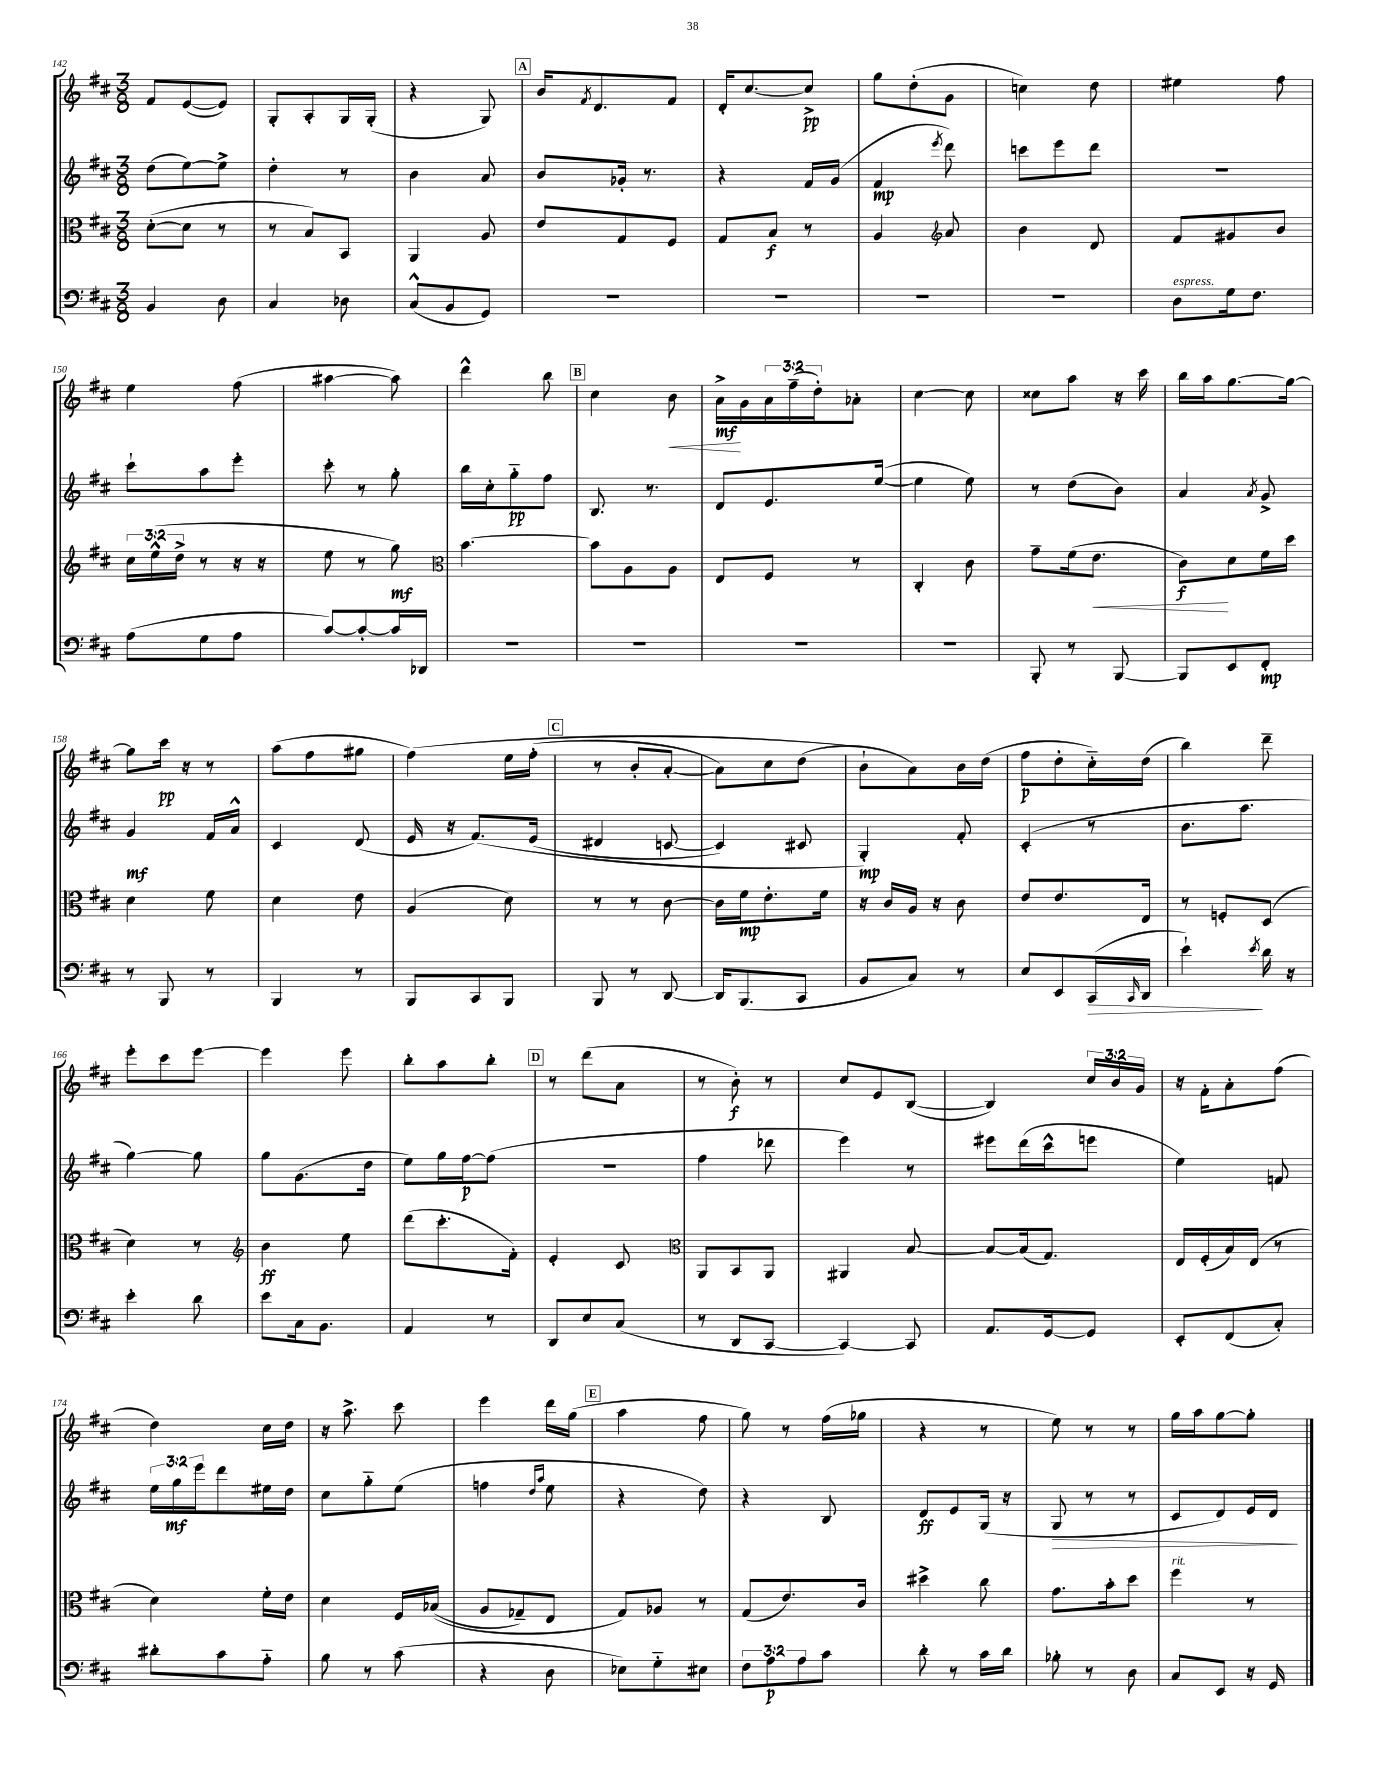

**kern	**dynam	**kern	**dynam	**kern	**dynam	**kern	**dynam
*part4	*part4	*part3	*part3	*part2	*part2	*part1	*part1
*staff4	*staff4	*staff3	*staff3	*staff2	*staff2	*staff1	*staff1
*clefF4	*	*clefC3	*	*clefG2	*	*clefG2	*
*k[f#c#]	*	*k[f#c#]	*	*k[f#c#]	*	*k[f#c#]	*
*M3/8	*	*M3/8	*	*M3/8	*	*M3/8	*
=142	=142	=142	=142	=142	=142	=142	=142
4BB/	.	([8d'\L	.	(8dd\L	.	8f#/L	.
.	.	8d\J]	.	[8ee\)	.	([8e/	.
8D\	.	8r	.	8ee^\J]	.	8e/J])	.
=143	=143	=143	=143	=143	=143	=143	=143
4C#/	.	8r	.	4dd'\	.	8G'/L	.
.	.	8B/L)	.	.	.	8A'/	.
8D-X\	.	8BB/J	.	8r	.	16G/L	.
.	.	.	.	.	.	(16G'/JJ	.
=144	=144	=144	=144	=144	=144	=144	=144
(8C#^^/L	.	4AA/	.	4b\	.	4r	.
8BB/	.	.	.	.	.	.	.
8GG/J)	.	8A/	.	8a/	.	8G/)	.
!!LO:REH:place=s1:t=A
=145	=145	=145	=145	=145	=145	=145	=145
4.r	.	8e/L	.	8b/L	.	16b/KL	.
.	.	.	.	.	.	8qf#/	.
.	.	.	.	.	.	8.d/	.
.	.	8G/	.	16g-X'/Jk	.	.	.
.	.	.	.	8.r	.	.	.
.	.	8F#/J	.	.	.	8f#/J	.
=146	=146	=146	=146	=146	=146	=146	=146
4.r	.	8G/L	.	4r	.	16d'/KL	.
.	.	.	.	.	.	[8.cc#/	.
.	.	8B/J	f	.	.	.	.
.	.	8r	.	16f#/LL	.	8cc#^/J]	pp
.	.	.	.	(16g/JJ	.	.	.
=147	=147	=147	=147	=147	=147	=147	=147
4.r	.	4A/	.	4f#/	mp	8gg\L	.
.	.	.	.	.	.	(8dd'\	.
*	*	*clefG2	*	*	*	*	*
.	.	.	.	8qeee/	.	.	.
.	.	8a/	.	8ddd\)	.	8g\J	.
=148	=148	=148	=148	=148	=148	=148	=148
4.r	.	4b\	.	8cccn\L	.	4ccn\)	.
.	.	.	.	8eee\	.	.	.
.	.	8d/	.	8ddd\J	.	8dd\	.
=149	=149	=149	=149	=149	=149	=149	=149
!LO:TX:a:i:t=espress.	!	!	!	!	!	!	!
8D\L	.	8f#/L	.	4.r	.	4ee#X\	.
16G\k	.	8g#X/	.	.	.	.	.
8.F#\J	.	.	.	.	.	.	.
.	.	8b/J	.	.	.	8ff#\	.
!!LO:LB:g=z
=150	=150	=150	=150	=150	=150	=150	=150
(8A\L	.	24cc#\LL	.	8ccc#`\L	.	4ee\	.
.	.	(24ee^^\	.	.	.	.	.
.	.	24dd^\JJ	.	.	.	.	.
8G\	.	8r	.	8aa\	.	.	.
8A\J	.	16r	.	8eee'\J	.	(8ff#\	.
.	.	16r	.	.	.	.	.
=151	=151	=151	=151	=151	=151	=151	=151
[8c#/L)	.	8ee\	.	8ccc#'\	.	[4aa#X\	.
8c#'/_	.	8r	.	8r	.	.	.
16c#/L]	.	8gg\)	mf	8gg'\	.	8aa#\])	.
16DD-X/JJ	.	.	.	.	.	.	.
=152	=152	=152	=152	=152	=152	=152	=152
*	*	*clefC3	*	*	*	*	*
4.r	.	[4.b\	.	16bb\LL	.	4ddd^^\	.
.	.	.	.	16cc#'\J	.	.	.
.	.	.	.	8gg\	pp	.	.
.	.	.	.	8ff#\J	.	8bb\	.
!!LO:REH:place=s1:t=B
=153	=153	=153	=153	=153	=153	=153	=153
4.r	.	8b\L]	.	8.B/	.	4cc#\	.
.	.	8A\	.	.	.	.	.
.	.	.	.	8.r	.	.	.
!	!	!	!	!	!	!	!LO:HP:b
.	.	8A\J	.	.	.	8b\	<
=154	=154	=154	=154	=154	=154	=154	=154
4.r	.	8E/L	.	8d/L	.	16a^\LL	mf
.	.	.	.	.	.	16g\	[
.	.	8F#/J	.	8.e/	.	24a\	.
.	.	.	.	.	.	(24ff#~\	.
.	.	.	.	.	.	24dd'\J)	.
.	.	8r	.	.	.	8a-X'\J	.
.	.	.	.	([16ee/Jk	.	.	.
=155	=155	=155	=155	=155	=155	=155	=155
4.r	.	4C#'/	.	4ee\]	.	[4cc#\	.
.	.	8c#\	.	8ee\)	.	8cc#\]	.
=156	=156	=156	=156	=156	=156	=156	=156
8BBB'/	.	8g~\L	.	8r	.	8cc##X\L	.
8r	.	(16f#\k	.	(8dd\L	.	8aa\J	.
!	!	!	!LO:HP:b	!	!	!	!
.	.	8.e\J	<	.	.	.	.
[8BBB/	.	.	.	8b\J)	.	16r	.
.	.	.	.	.	.	16ccc#\	.
=157	=157	=157	=157	=157	=157	=157	=157
8BBB/L]	.	8c#\L)	f	4a/	.	16bb\LL	.
.	.	.	.	.	.	16aa\J	.
8EE/	.	8d\	[	.	.	[8.gg\	.
.	.	.	.	8qa/	.	.	.
8FF#'/J	mp	16f#\L	.	8g^/	.	.	.
.	.	16dd\JJ	.	.	.	16gg\Jk_	.
!!LO:LB:g=z
=158	=158	=158	=158	=158	=158	=158	=158
8r	.	4d\	.	4g/	mf	8gg\L]	.
8BBB/	.	.	.	.	.	16ccc#\Jk	pp
.	.	.	.	.	.	16r	.
8r	.	8f#\	.	16f#/LL	.	8r	.
.	.	.	.	16a^^/JJ	.	.	.
=159	=159	=159	=159	=159	=159	=159	=159
4BBB/	.	4d\	.	4c#/	.	(8aa\L	.
.	.	.	.	.	.	8ff#\	.
8r	.	8e\	.	(8d/	.	8gg#X\J	.
=160	=160	=160	=160	=160	=160	=160	=160
8BBB/L	.	(4A/	.	16e/	.	(4ff#\)	.
.	.	.	.	16r	.	.	.
8CC#/	.	.	.	(8.f#/L)	.	.	.
8BBB/J	.	8d\)	.	.	.	16ee\LL	.
.	.	.	.	(16e/Jk	.	(16ff#'\JJ	.
!!LO:REH:place=s1:t=C
=161	=161	=161	=161	=161	=161	=161	=161
8BBB/	.	8r	.	4d#X/	.	8r	.
8r	.	8r	.	.	.	8b'/L	.
[8DD/	.	[8c#\	.	[8cn/	.	[8a'/J	.
=162	=162	=162	=162	=162	=162	=162	=162
16DD/KL]	.	16c#\LL]	.	4c/])	.	8a\L])	.
(8.BBB/	.	16f#\J	mp	.	.	.	.
.	.	8.e'\	.	.	.	8cc#\	.
8CC#/J	.	.	.	8c#X/	.	(8dd\J	.
.	.	16f#\Jk	.	.	.	.	.
=163	=163	=163	=163	=163	=163	=163	=163
8BB/L	.	16r	.	4G'/)	mp	8b`\L)	.
.	.	16c#/LL	.	.	.	.	.
8C#/J)	.	16A/JJ	.	.	.	8a\)	.
.	.	16r	.	.	.	.	.
8r	.	8c#\	.	8f#'/	.	16b\L	.
.	.	.	.	.	.	(16dd\JJ	.
=164	=164	=164	=164	=164	=164	=164	=164
8E/L	.	8e/L	.	(4c#'/	.	8ff#\L	p
8EE/	.	8.e/	.	.	.	8dd'\	.
!	!LO:HP:b	!	!	!	!	!	!
(16CC#/L	>	.	.	8r	.	16cc#\L)	.
16qqCC#/	.	.	.	.	.	.	.
16DD/JJ	.	16E/Jk	.	.	.	(16dd\JJ	.
=165	=165	=165	=165	=165	=165	=165	=165
4e`\)	.	8r	.	8.b\L	.	4bb\)	.
.	.	8Fn'/L	.	.	.	.	.
.	.	.	.	8.aa\J	.	.	.
8qe/	.	.	.	.	.	.	.
16d\	]	(8D/J	.	.	.	8ddd~\	.
16r	.	.	.	.	.	.	.
!!LO:LB:g=z
=166	=166	=166	=166	=166	=166	=166	=166
4e'\	.	4d\)	.	[4gg\)	.	8eee'\L	.
.	.	.	.	.	.	8ccc#\	.
8d\	.	8r	.	8gg\]	.	[8eee\J	.
=167	=167	=167	=167	=167	=167	=167	=167
*	*	*clefG2	*	*	*	*	*
8e\L	.	4b\	ff	8gg\L	.	4eee\]	.
16C#\k	.	.	.	(8.g\	.	.	.
8.BB\J	.	.	.	.	.	.	.
.	.	8ee\	.	.	.	8eee\	.
.	.	.	.	16dd\Jk	.	.	.
=168	=168	=168	=168	=168	=168	=168	=168
4AA/	.	(8ddd\L	.	8ee\L)	.	8bb'\L	.
.	.	8.ccc#'\	.	16gg\L	.	8aa\	.
.	.	.	.	[16ff#\J	p	.	.
8r	.	.	.	(8ff#\J]	.	8bb'\J	.
.	.	16f#'\Jk)	.	.	.	.	.
!!LO:REH:place=s1:t=D
=169	=169	=169	=169	=169	=169	=169	=169
8DD/L	.	4e'/	.	4.r	.	8r	.
8E/	.	.	.	.	.	(8ddd\L	.
(8C#/J	.	8c#/	.	.	.	8a\J	.
=170	=170	=170	=170	=170	=170	=170	=170
*	*	*clefC3	*	*	*	*	*
8r	.	8AA/L	.	4ff#\	.	8r	.
8DD/L	.	8BB/	.	.	.	8b'\)	f
[8CC#/J	.	8AA/J	.	8ddd-X\	.	8r	.
=171	=171	=171	=171	=171	=171	=171	=171
4CC#/_)	.	4AA#X/	.	4eee\)	.	8cc#/L	.
.	.	.	.	.	.	8e/	.
8CC#/]	.	[8B/	.	8r	.	([8B/J	.
=172	=172	=172	=172	=172	=172	=172	=172
8.AA/L	.	8B/L_	.	8eee#X\L	.	4B/])	.
.	.	(16B/k]	.	(16ddd\L	.	.	.
[16GG/k	.	8.G/J)	.	16ccc#^^\J	.	.	.
8GG/J]	.	.	.	8eeen\J	.	24cc#/LL	.
.	.	.	.	.	.	24b/	.
.	.	.	.	.	.	24g/JJ	.
=173	=173	=173	=173	=173	=173	=173	=173
8EE'/L	.	16E/LL	.	4ee\)	.	16r	.
.	.	(16F#'/	.	.	.	16f#'\KL	.
(8FF#/	.	16B/)	.	.	.	8a'\	.
.	.	(16E/JJ	.	.	.	.	.
8C#'/J)	.	8r	.	8fn/	.	(8ff#\J	.
!!LO:LB:g=z
=174	=174	=174	=174	=174	=174	=174	=174
8d#X'\L	.	4d\)	.	24ee\LL	.	4dd\)	.
.	.	.	.	24gg\	mf	.	.
.	.	.	.	24eee\J	.	.	.
8c#\	.	.	.	8ddd\	.	.	.
8A\J	.	16f#'\LL	.	16ee#X\L	.	16cc#\LL	.
.	.	16e\JJ	.	16dd\JJ	.	16dd\JJ	.
=175	=175	=175	=175	=175	=175	=175	=175
8B\	.	4d\	.	8cc#\L	.	16r	.
.	.	.	.	.	.	8.aa^\	.
8r	.	.	.	8gg\	.	.	.
(8c#\	.	16F#/LL	.	(8ee\J	.	8ccc#\	.
.	.	((16B-X/JJ	.	.	.	.	.
=176	=176	=176	=176	=176	=176	=176	=176
4r	.	8A/L	.	4ffn\	.	4eee\	.
.	.	8G-X~/)	.	.	.	.	.
.	.	.	.	16qqdd/LL	.	.	.
.	.	.	.	16qqaa/JJ	.	.	.
8D\	.	8E/J	.	8ee\	.	16ddd\LL	.
.	.	.	.	.	.	(16gg\JJ	.
!!LO:REH:place=s1:t=E
=177	=177	=177	=177	=177	=177	=177	=177
8E-X\L)	.	8G/L)	.	4r	.	4aa\	.
8G\	.	8A-X/J	.	.	.	.	.
8E#X\J	.	8r	.	8dd\)	.	8ff#\	.
=178	=178	=178	=178	=178	=178	=178	=178
12F#\L	.	(8G/L	.	4r	.	8gg\)	.
12A\	p	.	.	.	.	.	.
.	.	8.e/)	.	.	.	8r	.
12A\	.	.	.	.	.	.	.
8c#\J	.	.	.	8B/	.	(16ff#\LL	.
.	.	16c#/Jk	.	.	.	16gg-X\JJ	.
=179	=179	=179	=179	=179	=179	=179	=179
8d'\	.	4dd#X^\	.	8d/L	ff	4r	.
8r	.	.	.	8e/	.	.	.
16c#\LL	.	8cc#\	.	(16G/Jk	.	8r	.
16d\JJ	.	.	.	16r	.	.	.
=180	=180	=180	=180	=180	=180	=180	=180
!	!	!	!	!	!LO:HP:b	!	!
8B-X'\	.	8.g\L	.	8G/	>	8ee\)	.
8r	.	.	.	8r	.	8r	.
.	.	16b'\k	.	.	.	.	.
8D\	.	8dd\J	.	8r	.	8r	.
=181	=181	=181	=181	=181	=181	=181	=181
!	!	!LO:TX:a:i:t=rit.	!	!	!	!	!
8C#/L	.	4ff#\	.	8c#/L	.	16gg\LL	.
.	.	.	.	.	.	16aa\J	.
8EE/J	.	.	.	8d/)	.	[8gg\	.
16r	.	8r	.	16e/L	.	8gg'\J]	.
16GG/	.	.	.	16d/JJ	.	.	.
.	.	.	.	.	]	.	.
==	==	==	==	==	==	==	==
*-	*-	*-	*-	*-	*-	*-	*-
